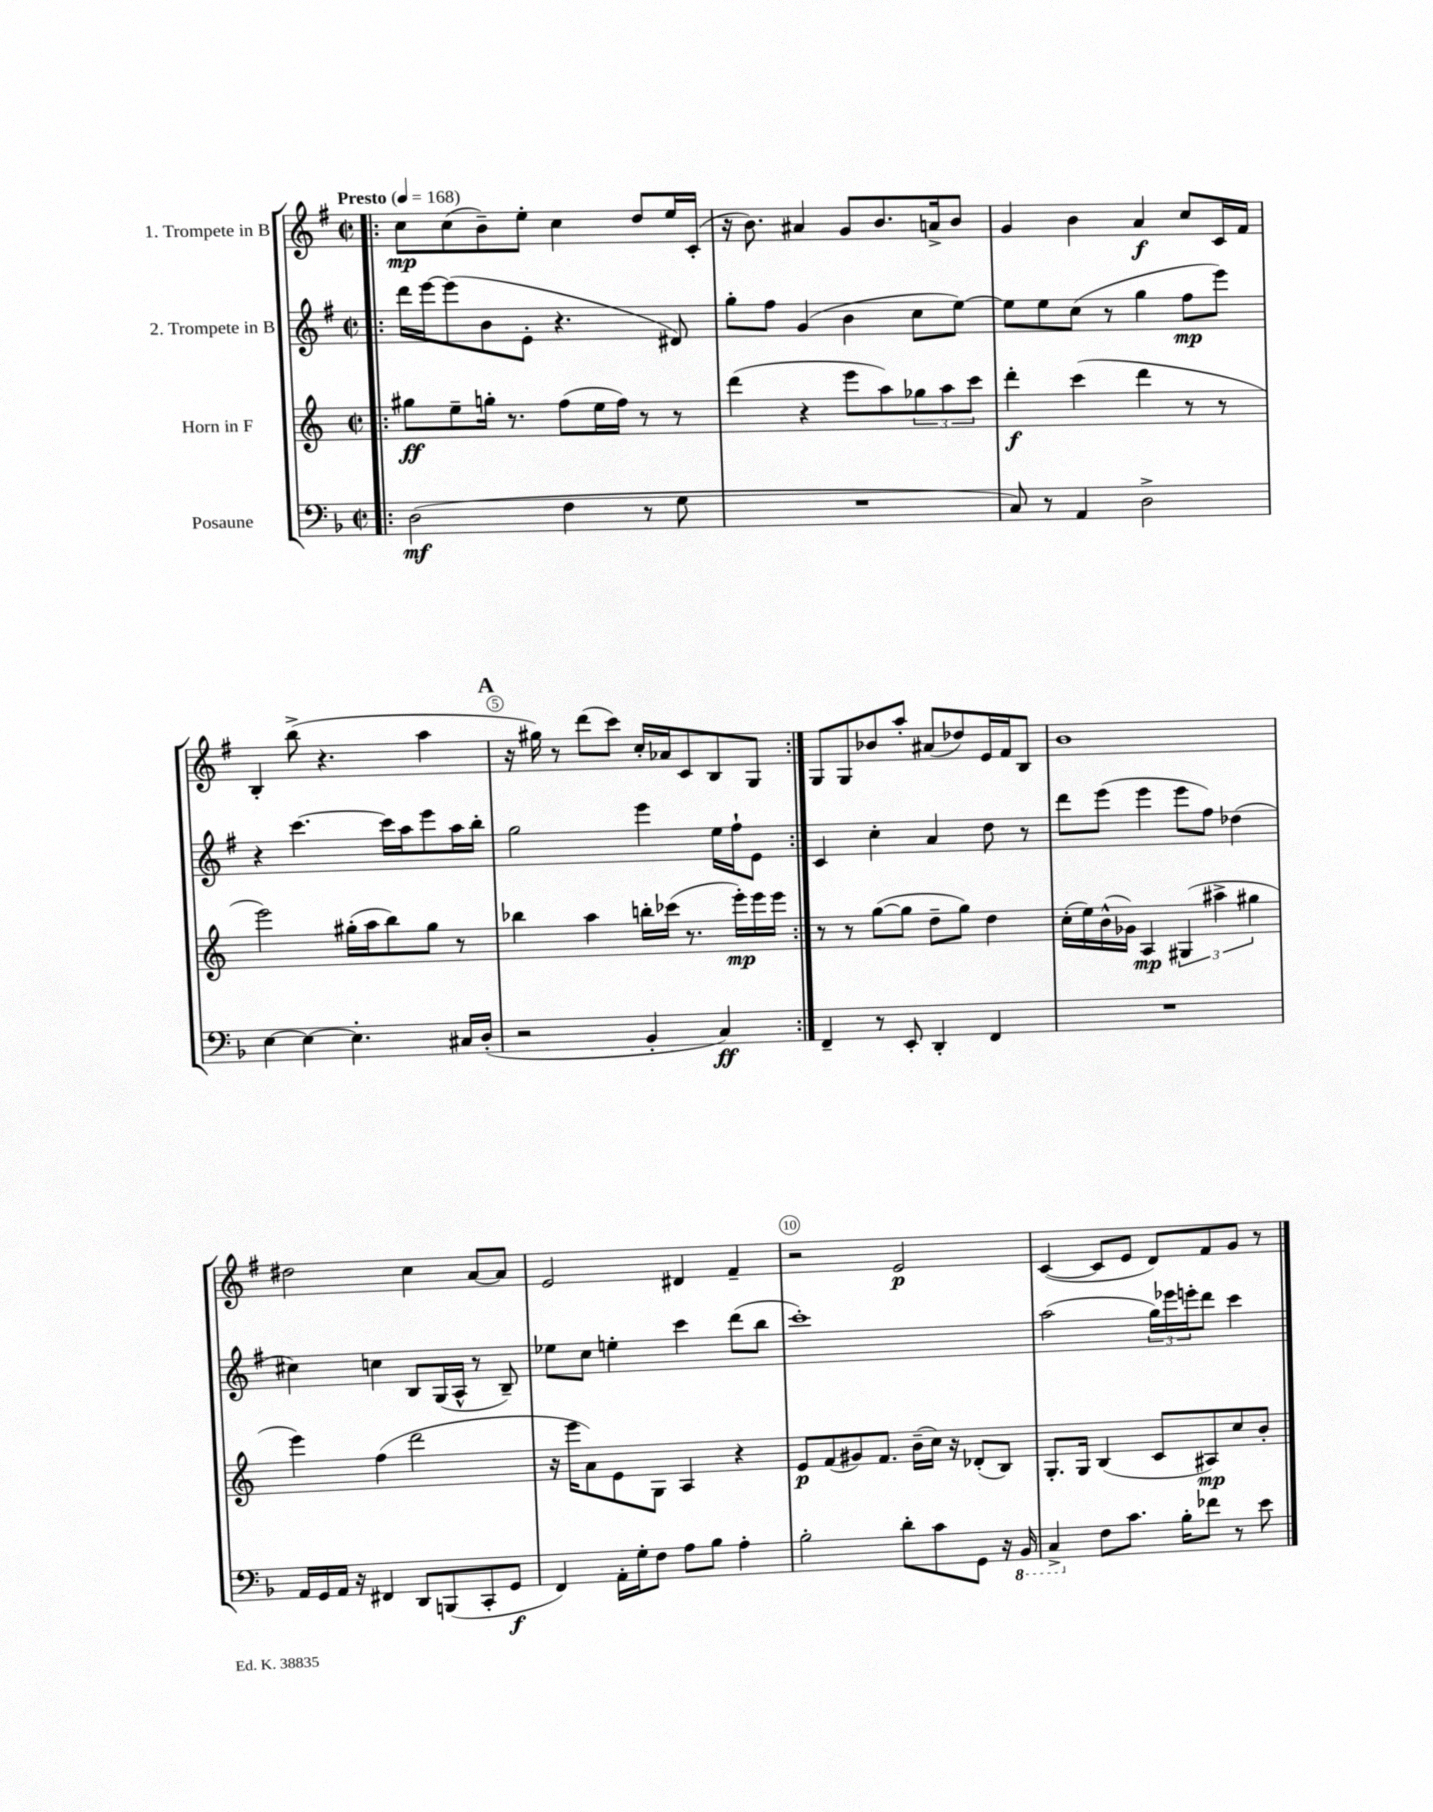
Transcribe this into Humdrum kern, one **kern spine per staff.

**kern	**dynam	**kern	**dynam	**kern	**dynam	**kern	**dynam
*part4	*part4	*part3	*part3	*part2	*part2	*part1	*part1
*staff4	*staff4	*staff3	*staff3	*staff2	*staff2	*staff1	*staff1
*I"Posaune	*	*I"Horn in F	*	*I"2. Trompete in B	*	*I"1. Trompete in B	*
*clefF4	*	*clefG2	*	*clefG2	*	*clefG2	*
*k[b-]	*	*k[]	*	*k[f#]	*	*k[f#]	*
*M2/2	*	*M2/2	*	*M2/2	*	*M2/2	*
*met(c|)	*	*met(c|)	*	*met(c|)	*	*met(c|)	*
*MM168	*	*MM168	*	*MM168	*	*MM168	*
=1!|:	=1!|:	=1!|:	=1!|:	=1!|:	=1!|:	=1!|:	=1!|:
!	!	!	!	!	!	!LO:TX:a:B:t=Presto	!
(2D\	mf	8gg#X\L	ff	16ddd\LL	.	8cc\L	mp
.	.	.	.	[16eee\J	.	.	.
.	.	8ee~\	.	(8eee\]	.	(8cc\	.
.	.	16ggn'\Jk	.	8b\	.	8b~\)	.
.	.	8.r	.	.	.	.	.
.	.	.	.	8e'\J	.	8ee'\J	.
4F\	.	(8ff\L	.	4.r	.	4cc\	.
.	.	16ee\L	.	.	.	.	.
.	.	16ff\JJ)	.	.	.	.	.
8r	.	8r	.	.	.	8dd/L	.
8G\	.	8r	.	8d#X/)	.	16ee/L	.
.	.	.	.	.	.	(16c'/JJ	.
=2	=2	=2	=2	=2	=2	=2	=2
1r	.	(4ddd\	.	8gg'\L	.	16r	.
.	.	.	.	.	.	8.b\)	.
.	.	.	.	8ff#\J	.	.	.
.	.	4r	.	(4g/	.	4a#X/	.
.	.	8eee\L	.	4b\	.	8g/L	.
.	.	8aa\)	.	.	.	8.b/	.
.	.	12gg-X\	.	8cc\L	.	.	.
.	.	.	.	.	.	16an^/k	.
.	.	12aa\	.	.	.	.	.
.	.	.	.	[8ee\J)	.	8b/J	.
.	.	12ccc\J	.	.	.	.	.
=3	=3	=3	=3	=3	=3	=3	=3
8C/)	.	4ddd'\	f	8ee\L]	.	4g/	.
8r	.	.	.	8ee\	.	.	.
4AA/	.	(4ccc\	.	(8cc\J	.	4b\	.
.	.	.	.	8r	.	.	.
2D^\	.	4ddd\	.	4gg\	.	4a/	f
.	.	8r	.	8ff#\L	mp	8cc/L	.
.	.	8r	.	8eee\J)	.	16c/L	.
.	.	.	.	.	.	16f#/JJ	.
!!LO:LB:g=z
=4	=4	=4	=4	=4	=4	=4	=4
[4E\	.	2eee\)	.	4r	.	4B'/	.
4E\_	.	.	.	[4.ccc\	.	(8bb^\	.
.	.	.	.	.	.	4.r	.
4.E'\]	.	(16gg#X'\LL	.	.	.	.	.
.	.	16aa\J	.	.	.	.	.
.	.	8bb\)	.	16ccc\LL]	.	.	.
.	.	.	.	16aa\J	.	.	.
.	.	8gg#\J	.	8eee\	.	4aa\	.
16C#X/LL	.	8r	.	16aa\L	.	.	.
(16D'/JJ	.	.	.	16bb'\JJ	.	.	.
!!LO:REH:place=s1:t=A
=5	=5	=5	=5	=5	=5	=5	=5
2r	.	4bb-X\	.	2gg\	.	16r	.
.	.	.	.	.	.	16gg#X\)	.
.	.	.	.	.	.	8r	.
.	.	4aa\	.	.	.	(8ddd\L	.
.	.	.	.	.	.	8ccc\J)	.
4BB-'/	.	16bbn'\LL	.	4eee\	.	16cc'/LL	.
.	.	(16ccc-X\JJ	.	.	.	16a-X/J	.
.	.	8.r	.	.	.	8c/	.
4C/)	ff	.	.	16ee\LL	.	8B/	.
.	.	16eee'\LL)	mp	16ff#`\J	.	.	.
.	.	16eee\	.	8e\J	.	8G/J	.
.	.	16eee\JJ	.	.	.	.	.
=6:|!	=6:|!	=6:|!	=6:|!	=6:|!	=6:|!	=6:|!	=6:|!
4FF~/	.	8r	.	4c/	.	8G/L	.
.	.	8r	.	.	.	8G/	.
8r	.	([8gg\L	.	4cc'\	.	8b-X/	.
8EE'/	.	8gg\J]	.	.	.	8aa'/J	.
4DD'/	.	8dd~\L	.	4a/	.	(8a#X/L	.
.	.	8gg\J)	.	.	.	8dd-X/)	.
4FF/	.	4dd\	.	8dd\	.	16e/L	.
.	.	.	.	.	.	16f#/J	.
.	.	.	.	8r	.	8B/J	.
=7	=7	=7	=7	=7	=7	=7	=7
1r	.	(16cc'\LL	.	8ddd\L	.	1b	.
.	.	16ee\)	.	.	.	.	.
.	.	(16b^^\	.	(8eee\J	.	.	.
.	.	16g-X\JJ)	.	.	.	.	.
.	.	4A/	mp	4eee\	.	.	.
.	.	(6G#X/	.	8eee\L	.	.	.
.	.	.	.	8ff#\J)	.	.	.
.	.	6aa#X^\	.	.	.	.	.
.	.	.	.	(4dd-X\	.	.	.
.	.	6gg#X\	.	.	.	.	.
!!LO:LB:g=z
=8	=8	=8	=8	=8	=8	=8	=8
16AA/LL	.	4eee\)	.	4cc#X\)	.	2dd#X\	.
16GG/	.	.	.	.	.	.	.
16AA/JJ	.	.	.	.	.	.	.
16r	.	.	.	.	.	.	.
4FF#X/	.	(4ff\	.	4ccn\	.	.	.
8DD/L	.	2ddd\	.	8B/L	.	4cc\	.
(8BBBn/	.	.	.	(16G/L	.	.	.
.	.	.	.	16A^^/JJ	.	.	.
8CC'/	.	.	.	8r	.	[8a/L	.
8GG/J	f	.	.	8B~/)	.	8a/J]	.
=9	=9	=9	=9	=9	=9	=9	=9
4FF/)	.	16r	.	8ee-X\L	.	2e/	.
.	.	16eee\KL	.	.	.	.	.
.	.	8a\)	.	8cc\J	.	.	.
16AA'\LL	.	8e\	.	4een'\	.	.	.
16G'\J	.	.	.	.	.	.	.
8F\J	.	8G\J	.	.	.	.	.
8A\L	.	4A/	.	4ccc\	.	4d#X/	.
8B-\J	.	.	.	.	.	.	.
4A'\	.	4r	.	(8ddd\L	.	4f#~/	.
.	.	.	.	8bb\J	.	.	.
=10	=10	=10	=10	=10	=10	=10	=10
2B-'\	.	8e/L	p	1ccc')	.	2r	.
.	.	(8f/	.	.	.	.	.
.	.	8g#X/)	.	.	.	.	.
.	.	8.f/J	.	.	.	.	.
8d'\L	.	.	.	.	.	2e/	p
.	.	(16b~\LL	.	.	.	.	.
8c\	.	16cc\JJ)	.	.	.	.	.
.	.	16r	.	.	.	.	.
8GG\J	.	(8d-X'/L	.	.	.	.	.
16r	.	8B/J)	.	.	.	.	.
*8ba	*	*	*	*	*	*	*
16BBB-/	.	.	.	.	.	.	.
=11	=11	=11	=11	=11	=11	=11	=11
4CC^/	.	8.G'/L	.	(2aa\	.	([4c/	.
.	.	16G/Jk	.	.	.	.	.
*X8ba	*	*	*	*	*	*	*
8F\L	.	(4B/	.	.	.	8c/L]	.
8.c\J	.	.	.	.	.	8e/J	.
.	.	8c/L	.	24gg\LL)	.	8d/L)	.
.	.	.	.	24eee-X\	.	.	.
16B-'\KL	.	.	.	.	.	.	.
.	.	.	.	24eeen'\J	.	.	.
8f-X\J	.	8A#X/)	mp	8ddd\J	.	8f#/	.
8r	.	8cc/	.	4ccc\	.	8g/J	.
8e\	.	8b'/J	.	.	.	8r	.
==	==	==	==	==	==	==	==
*-	*-	*-	*-	*-	*-	*-	*-
